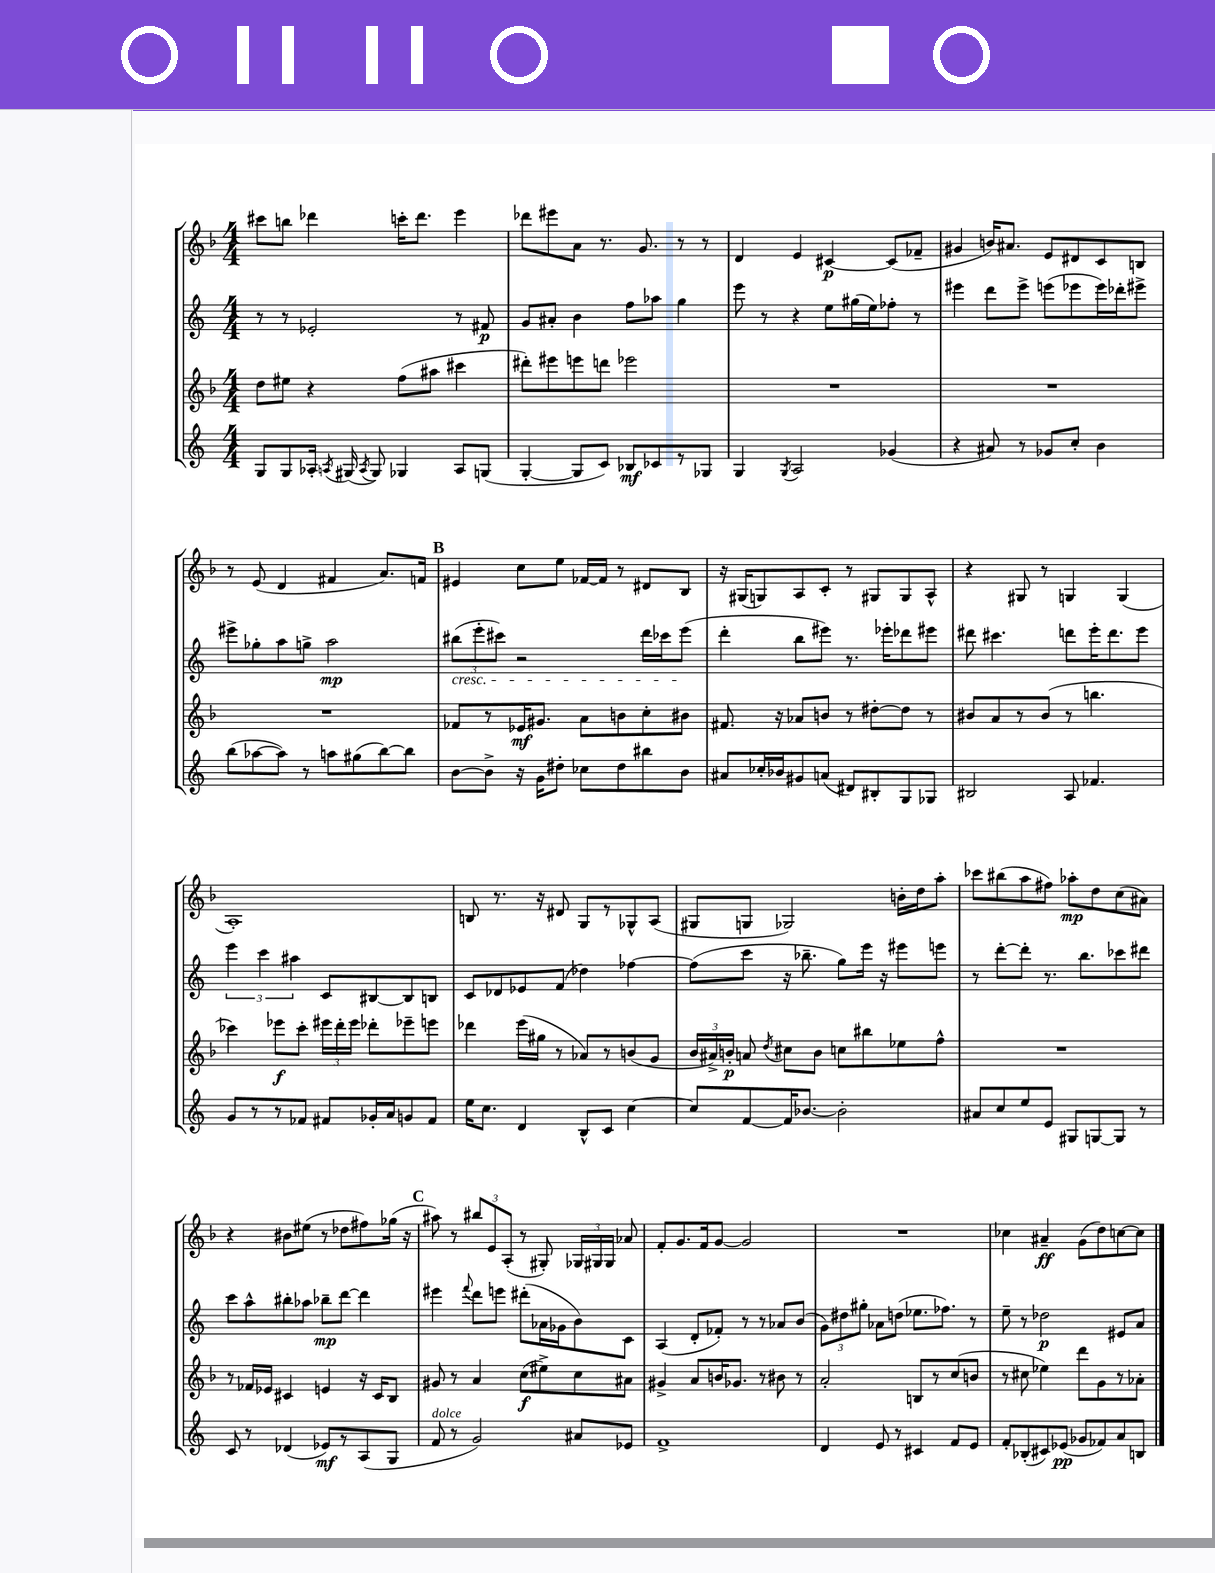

**kern	**kern	**kern	**kern
*staff4	*staff3	*staff2	*staff1
*clefG2	*clefG2	*clefG2	*clefG2
*k[]	*k[b-]	*k[]	*k[b-]
*M4/4	*M4/4	*M4/4	*M4/4
8G	8dd	8r	8ccc#
8G	8ee#	8r	8bb
16A-'	4r	2e-'	4ddd-
8qA	.	.	.
(16G#	.	.	.
8qA	.	.	.
8G#)	.	.	.
4G-	(8ff	.	16ccc'
.	.	.	8.ddd-
.	8aa#	.	.
8A	4ccc#	8r	4eee
(8G	.	8f#	.
=	=	=	=
[4G'	8ddd#')	8g	8ddd-
.	8eee#	8a#'	8eee#
8G]	8eee	4b	8a
8c)	8ddd	.	8.r
8B-	2eee-	8ff	.
.	.	.	8.g
8c-	.	8aa-	.
8r	.	4gg	8r
8G-	.	.	8r
=	=	=	=
4G	1r	8eee	4d
.	.	8r	.
8qG	.	.	.
2A	.	4r	4e
.	.	8ee	[4c#
.	.	(16gg#	.
.	.	16ee)	.
(4g-	.	8ff-'	(8c#]
.	.	8r	8f-~
=	=	=	=
4r	1r	4eee#	4g#
8a#)	.	8ddd	16b)
.	.	.	8.a#
8r	.	8eee#^	.
8g-	.	(8eee	8e
8cc'	.	8eee-	8d#
4b	.	16eee-)	8c
.	.	16ddd-'	.
.	.	8eee#^	8B
=	=	=	=
(8bb	1r	8eee#^	8r
[8aa-	.	8gg-'	(8e
8aa-])	.	8aa	4d
8r	.	8gg^	.
8aa	.	2aa	4f#
(8gg#	.	.	.
[8bb)	.	.	8.a)
8bb]	.	.	.
.	.	.	16f
=	=	=	=
[8b	8f-	(12bb#	4e#
.	.	12eee'	.
8b^]	8r	.	.
.	.	12ccc#)	.
16r	16e-	2r	8cc
16g	8.g#	.	.
8dd#'	.	.	8ee
8cc-	8a	.	[16f-
.	.	.	16f-]
8dd#	8b	.	8r
8bb#	8cc'	16ddd	8d#
.	.	16ccc-	.
8b	8b#	(8eee	8B-
=	=	=	=
8a#	8.f#	4ddd'	16r
.	.	.	(16G#
16cc-'	.	.	8G)
16b-	16r	.	.
8g#	8a-	8bb	8A
(8a	8b	8eee#)	8c'
8d#)	8r	8.r	8r
8B#'	[8dd#'	.	8G#
.	.	16eee-'	.
8G	8dd#]	8ddd-	8G#
8G-	8r	8eee#	8A^^
=	=	=	=
2B#	8b#	8ddd#	4r
.	8a	4.ccc#	.
.	8r	.	8G#
.	(8b#	.	8r
8A	8r	8ddd	4G
4.f-	4.bb	16eee'	.
.	.	8.ddd	.
.	.	.	(4G
.	.	8eee	.
=	=	=	=
8g	4ccc-)	6eee	1A')
8r	.	.	.
.	.	6ccc	.
8r	8eee-	.	.
.	.	6aa#	.
8f-	8ccc-'	.	.
8f#	24eee#	8c	.
.	24ddd'	.	.
.	24eee#	.	.
16g-'	8ddd-'	[8B#	.
16a	.	.	.
8g	8eee-~	8B#]	.
8f#	8eee	8B	.
=	=	=	=
16ee	4ddd-	8c	8B
8.cc	.	.	.
.	.	8d-	8.r
4d	(16eee	8e-	.
.	16gg#	.	16r
.	8r	(8f	8d#
8B^^	8a-)	4dd-)	8G
8c	8r	.	8r
[4cc	(8b	[4ff-	8G-^^
.	8g	.	(8A
=	=	=	=
8cc]	24b-	(8ff-]	8G#
.	24a#^)	.	.
.	24b'	.	.
[8f	8a	8ccc	8G
.	8qdd	.	.
16f]	8cc#	16r	2G-)
[8.b-	.	8.bb-~	.
.	8b	.	.
2b-']	8cc	8gg)	.
.	8bb#	16eee	.
.	.	16r	.
.	8ee-	8eee#	16b'
.	.	.	16dd
.	8ff^^	8eee	8aa'
=	=	=	=
8a#	1r	8r	8ccc-
8cc	.	[8ddd'	(8bb#
8ee	.	8ddd']	8aa
8e	.	8.r	8ff#)
8G#	.	.	8aa-'
.	.	8.bb	.
[8G	.	.	8dd
8G]	.	8ccc-	(8cc
8r	.	8ddd#	8a#)
=	=	=	=
8c	8r	8ccc	4r
8r	16f-	8aa^^	.
.	16e-	.	.
(4d-	4c#	8bb#'	8b#
.	.	8aa-	(8ee#
8e-)	4e	8bb-~	8r
8r	.	[8ddd	8dd-
(8A	16r	4ddd]	8ff#)
.	16c#	.	.
8G	8B-	.	(16gg-
.	.	.	16r
=	=	=	=
8f	8g#	4eee#	8aa#)
8r	8r	.	8r
.	.	8qqfff	.
2g)	4a	8ddd	12bb#
.	.	.	12e
.	.	8eee	.
.	.	.	(12A'
.	(8cc	(8ddd#'	8r
.	8ee#^)	16a-	8G#')
.	.	16g-	.
8a#	8cc	8b)	24G-
.	.	.	24G#
.	.	.	24G#
8e-	8a#	8c	8a-
=	=	=	=
1f^	4g#^	(4A	8f'
.	.	.	8.g
.	8a	8d'	.
.	.	.	16f
.	16b	8f-')	[8g
.	8.g-	.	.
.	.	8r	2g]
.	8r	8r	.
.	8b#	8a-	.
.	8r	(8b	.
=	=	=	=
4d	2a'	12g)	1r
.	.	12dd#	.
.	.	12gg#'	.
8e	.	8a-	.
8r	.	(8dd	.
4c#	8B	8.ee-	.
.	8r	.	.
.	.	8.ff-)	.
8f	(8cc	.	.
8e	8b	8r	.
=	=	=	=
8f'	8r	8ee~	4cc-
(8B-'	8cc#	8r	.
8c#)	4ee-)	2dd-	4a#~
(8e-	.	.	.
8g-	8ddd	.	(8g
8f-)	8g	.	8dd)
8a	8r	8e#	[8cc
8B	8a-'	8a	8cc]
==	==	==	==
*-	*-	*-	*-
